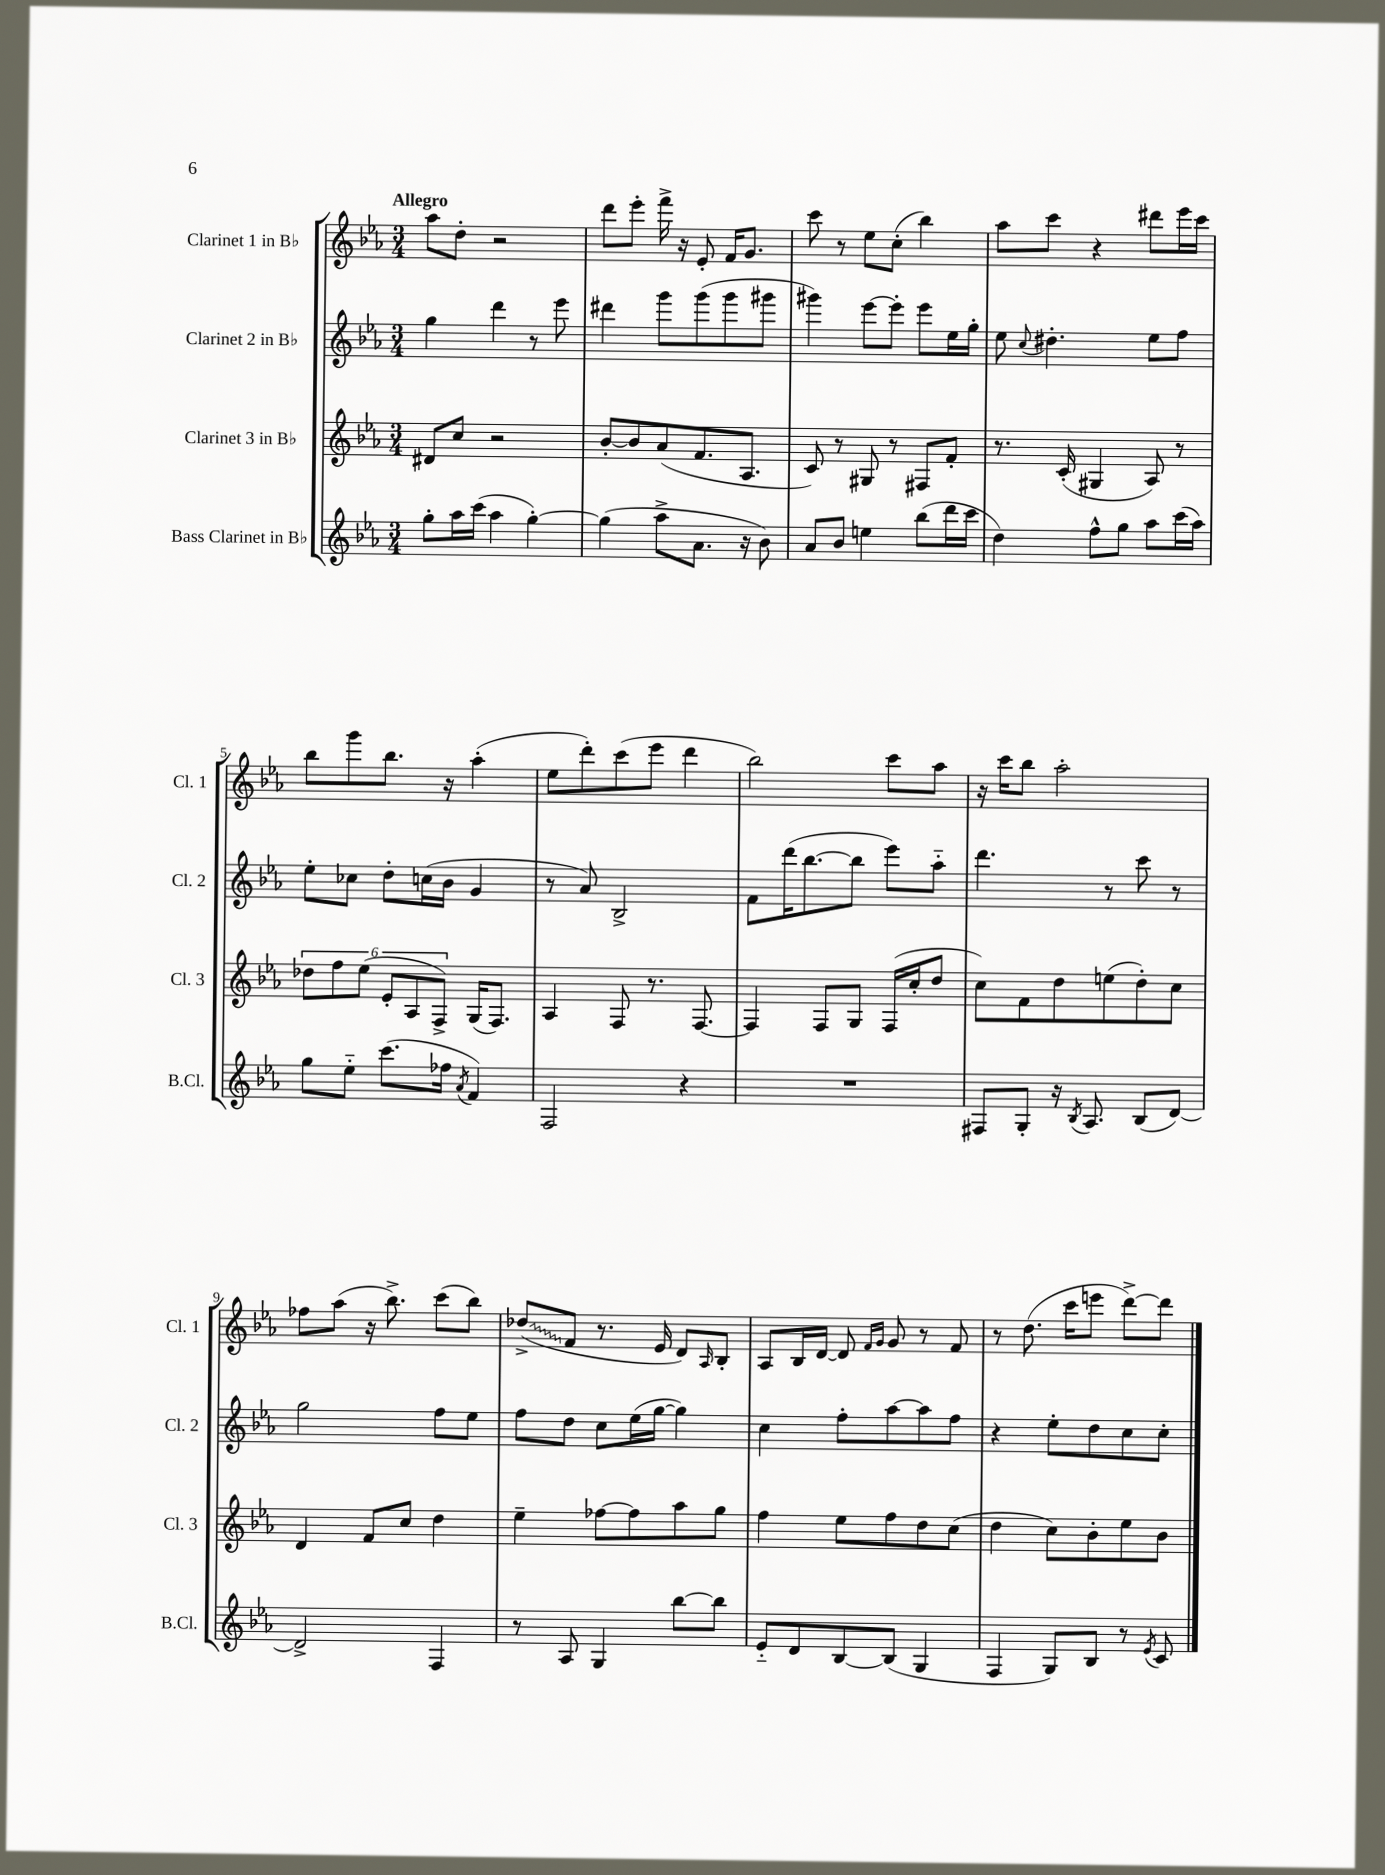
<<
\new StaffGroup <<
\new Staff = "s0" \with { instrumentName = "Clarinet 1 in Bb" shortInstrumentName = "Cl. 1" } {
    \clef treble \key ees \major \numericTimeSignature \time 3/4 \tempo "Allegro"
    aes''8 d''8-. r2 |
    d'''8 ees'''8-. f'''16-> r16 ees'8-. f'16 g'8. |
    c'''8 r8 ees''8 c''8-.( bes''4) |
    aes''8 c'''8 r4 dis'''8 ees'''16 c'''16 |
    bes''8 g'''8 bes''8. r16 aes''4-.( |
    ees''8 d'''8-.) c'''8( ees'''8 d'''4 |
    bes''2) c'''8 aes''8 |
    r16 c'''16 bes''8 aes''2-. |
    fes''8 aes''8( r16 bes''8.->) c'''8( bes''8) |
    \once \override Glissando.style = #'zigzag des''8->\glissando( f'8 r8. ees'16 d'8) \grace { aes16 } bes8-. |
    aes8 bes16 d'16~ d'8 \grace { f'16 g'16 } g'8 r8 f'8 |
    r8 d''8.( c'''16 e'''8 d'''8~->) d'''8 \bar "|." |
}
\new Staff = "s1" \with { instrumentName = "Clarinet 2 in Bb" shortInstrumentName = "Cl. 2" } {
    \clef treble \key ees \major \numericTimeSignature \time 3/4
    g''4 d'''4 r8 ees'''8 |
    dis'''4 g'''8 g'''8( g'''8 gis'''8 |
    gis'''4) ees'''8~ ees'''8-. ees'''8 ees''16 g''16-. |
    ees''8 \appoggiatura { c''8 } dis''4.-. ees''8 f''8 |
    ees''8-. ces''8 d''8-. c''16( bes'16 g'4 |
    r8 aes'8) bes2-> |
    f'8 d'''16( bes''8.~ bes''8 ees'''8) aes''8-_ |
    d'''4. r8 c'''8 r8 |
    g''2 f''8 ees''8 |
    f''8 d''8 c''8 ees''16( g''16~ g''4) |
    c''4 f''8-. aes''8~ aes''8 f''8 |
    r4 ees''8-. d''8 c''8 c''8-. \bar "|." |
}
\new Staff = "s2" \with { instrumentName = "Clarinet 3 in Bb" shortInstrumentName = "Cl. 3" } {
    \clef treble \key ees \major \numericTimeSignature \time 3/4
    dis'8 c''8 r2 |
    bes'8~-. bes'8 aes'8( f'8. aes8. |
    c'8) r8 gis8 r8 fis8 f'8-. |
    r8. c'16-.( gis4 aes8) r8 |
    \tuplet 6/4 { des''8 f''8 ees''8( ees'8-. aes8 f8->) } g16( f8.) |
    aes4 f8 r8. f8.~ |
    f4 f8 g8 f16( c''16-. d''8 |
    c''8) f'8 d''8 e''8( d''8-.) c''8 |
    d'4 f'8 c''8 d''4 |
    ees''4-- fes''8~ fes''8 aes''8 g''8 |
    f''4 ees''8 f''8 d''8 c''8( |
    d''4 c''8) bes'8-. ees''8 bes'8 \bar "|." |
}
\new Staff = "s3" \with { instrumentName = "Bass Clarinet in Bb" shortInstrumentName = "B.Cl." } {
    \clef treble \key ees \major \numericTimeSignature \time 3/4
    g''8-. aes''16 c'''16( aes''4 g''4~-.) |
    g''4( aes''8-> aes'8. r16 bes'8) |
    aes'8 bes'8 e''4 bes''8( d'''16 c'''16 |
    d''4) f''8-^ g''8 aes''8 c'''16( aes''16) |
    g''8 ees''8-_ c'''8.( fes''16 \acciaccatura { aes'8 } f'4) |
    f2 r4 |
    R2. |
    fis8 g8-. r16 \acciaccatura { bes8 } aes8. bes8( d'8~) |
    d'2-> f4 |
    r8 aes8 g4 bes''8~ bes''8 |
    ees'8-_ d'8 bes8~ bes8( g4 |
    f4 g8) bes8 r8 \acciaccatura { ees'8 } c'8 \bar "|." |
}
>>
>>
